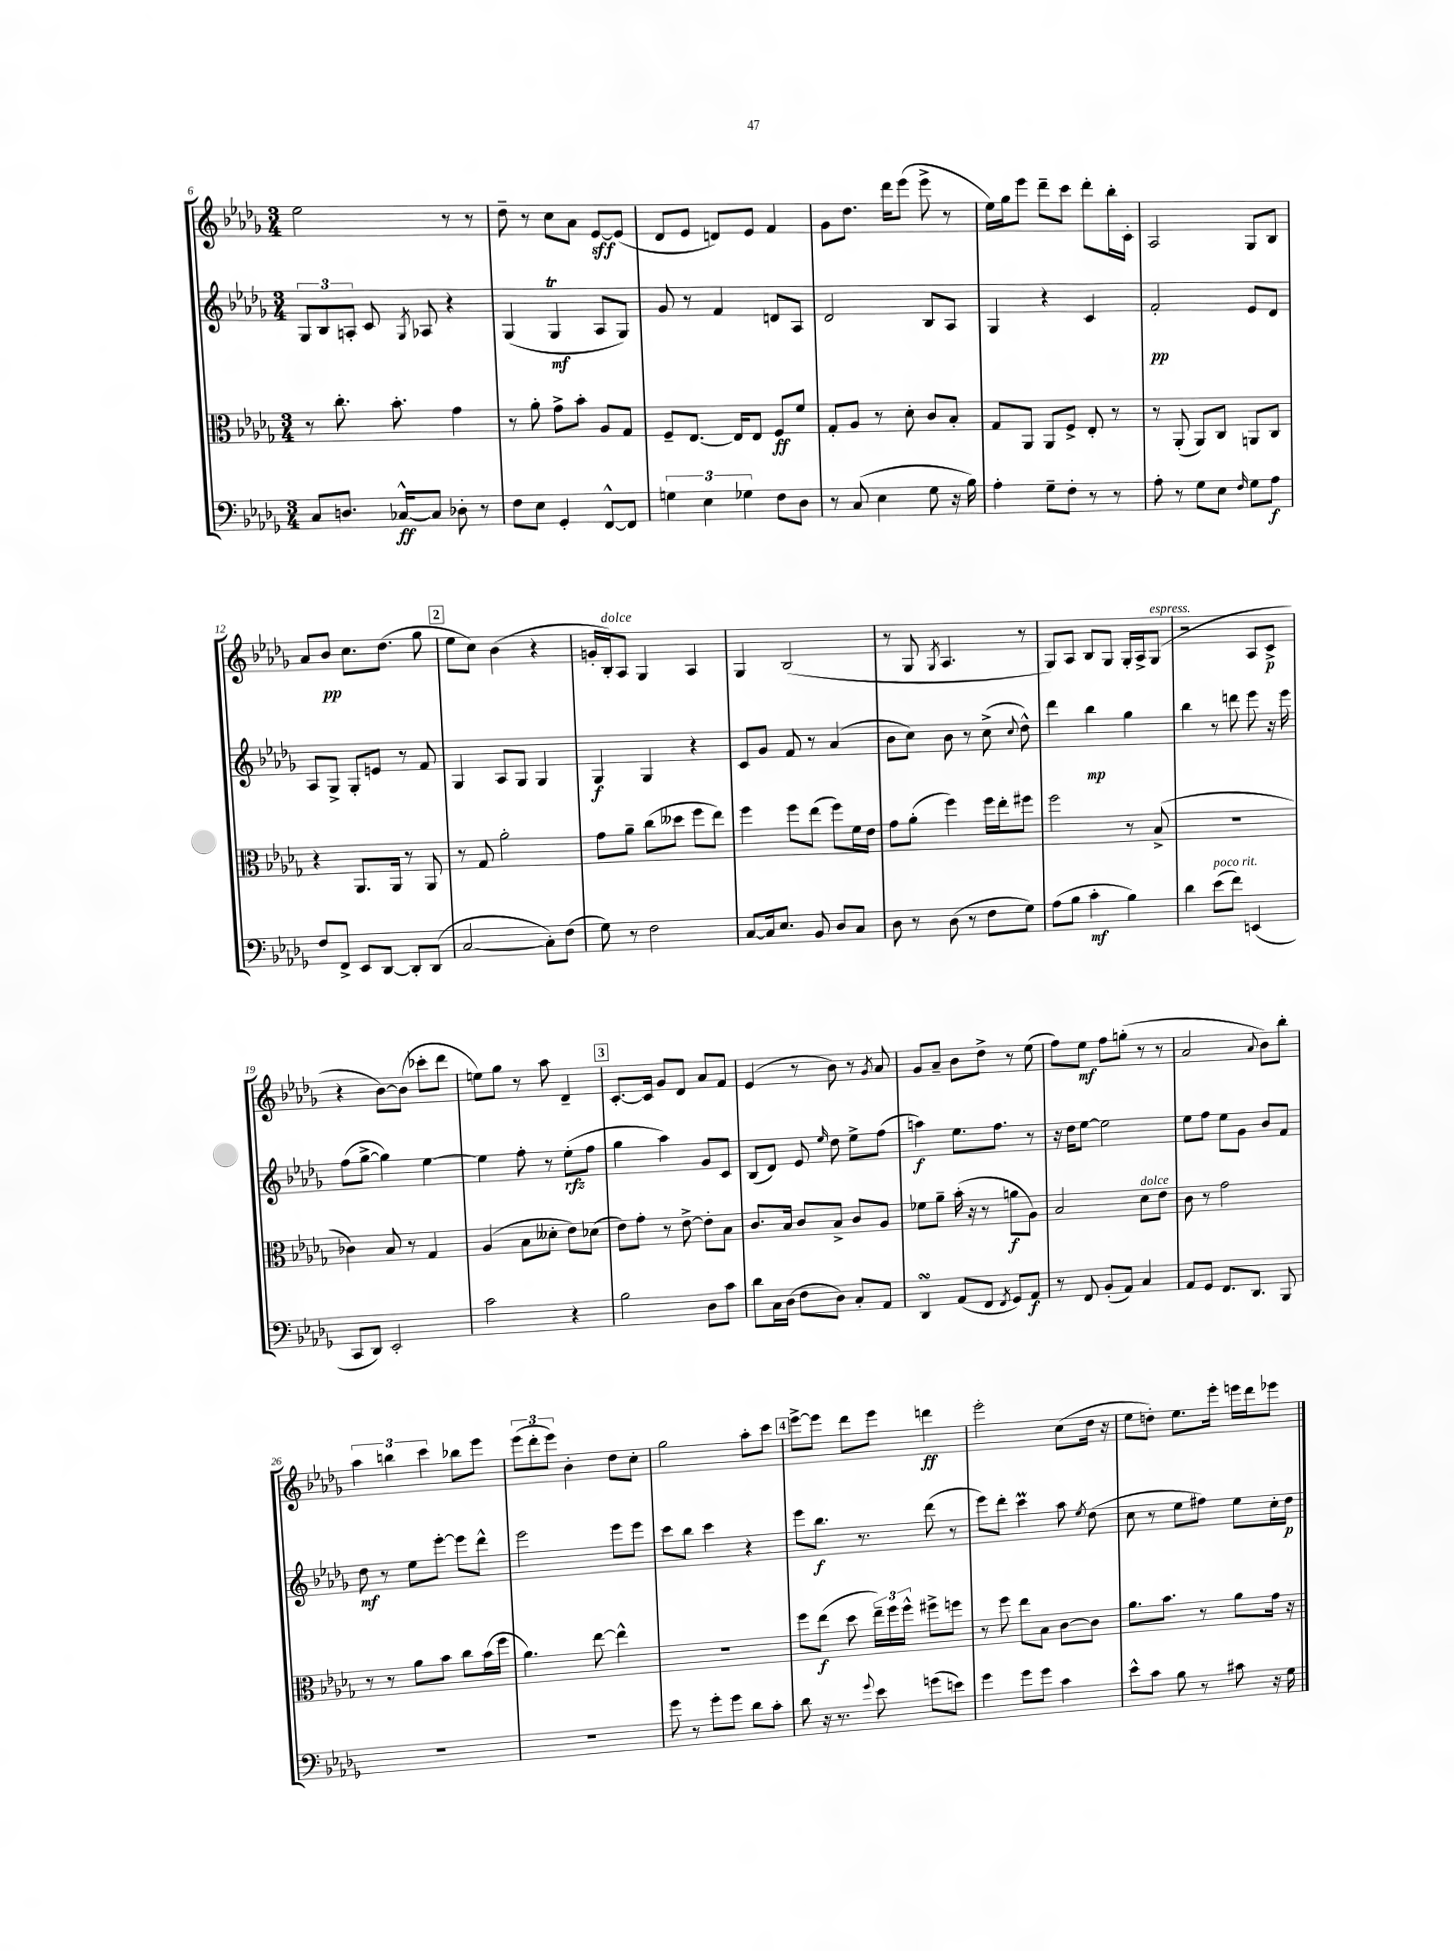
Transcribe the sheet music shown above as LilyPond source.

<<
\new StaffGroup <<
\new Staff = "s0" {
    \clef treble \key des \major \numericTimeSignature \time 3/4
    \autoBeamOff ees''2 r8 r8 |
    des''8-- r8 c''8[ aes'8] ees'8[~\sff ees'8]( |
    des'8[ ees'8] d'8[) ees'8] f'4 |
    ges'8[ des''8.] des'''16[ ees'''8]( ees'''8-> r8 |
    ees''16[) ges''16 ees'''8] des'''8[-- c'''8] des'''8[-. bes''16-. c'16]-. |
    aes2 ges8[ bes8] |
    aes'8[ bes'8]\pp c''8.[ des''8.]( ges''8 |
    \mark \markup { \box "2" } ees''8[ c''8]) bes'4( r4 |
    g'16[-. bes16-.^\markup { \italic "dolce" }) aes8] ges4 aes4 |
    ges4 bes2( |
    r8 ges8 \acciaccatura { ges8 } aes4. r8 |
    ges8[) aes8] bes8[ ges8] ges16[-. aes16-> ges8]^\markup { \italic "espress." }( |
    r2 aes8[ c'8]->\p |
    r4 bes'8[~) bes'8]( ces'''8[-. des'''8] |
    e''8[) ges''8] r8 aes''8 des'4-- |
    \mark \markup { \box "3" } c'8.[~-. c'16] ges'8[ des'8] aes'8[ f'8] |
    ees'4( r8 bes'8) r8 \acciaccatura { ges'8 } aes'8 |
    ges'8[ aes'8]-- bes'8[ des''8]-> r8 ees''8( |
    f''8[) ees''8]\mf f''8[ g''8]-.( r8 r8 |
    aes'2 \appoggiatura { aes'8 } bes'8[) bes''8]-. |
    \tuplet 3/2 { aes''4 b''4 c'''4 } bes''8[ ees'''8] |
    \tuplet 3/2 { ees'''8[( des'''8-. ees'''8]) } bes'4-. des''8[ c''8]-. |
    ges''2 aes''8[-. c'''8] |
    \mark \markup { \box "4" } ees'''8[~-> ees'''8] des'''8[ ees'''8] d'''4\ff |
    ees'''2-. c''8[( des''16] r16 |
    ees''8[ d''8]-.) ees''8.[ ees'''16]-. e'''16[ des'''16 ees'''8] \bar "|." |
}
\new Staff = "s1" {
    \clef treble \key des \major \numericTimeSignature \time 3/4
    \autoBeamOff \tuplet 3/2 { ges8[ bes8 a8]-. } c'8 \acciaccatura { ges8 } aes8 r4 |
    ges4( ges4\trill\mf aes8[ ges8]) |
    ges'8 r8 f'4 d'8[ aes8] |
    des'2 bes8[ aes8] |
    ges4 r4 c'4 |
    f'2-.\pp ees'8[ des'8] |
    aes8[ ges8]-> ges8[-. e'8] r8 f'8 |
    \mark \markup { \box "2" } ges4 aes8[ ges8] ges4 |
    ges4\f ges4 r4 |
    c'8[ ges'8] f'8 r8 aes'4( |
    bes'8[ c''8]) bes'8 r8 c''8->( \appoggiatura { c''8 } des''8-^) |
    des'''4 bes''4\mp ges''4 |
    bes''4 r8 d'''8 ees'''8 r16 ees'''16 |
    f''8[( ges''8]~-> ges''4) ees''4~ |
    ees''4 f''8-. r8 ees''8[-.\rfz( f''8] |
    \mark \markup { \box "3" } ges''4 aes''4) ges'8[ c'8] |
    bes8[( des'8]) ees'8 \grace { ees''16 } des''8 ees''8[-> f''8]( |
    a''4\f) ees''8.[ f''8.] r8 |
    r16 des''16[ ees''8]~ ees''2 |
    ees''8[ f''8] ees''8[ ges'8] bes'8[ f'8] |
    des''8\mf r8 ees''8[ ees'''8]~-. ees'''8[ des'''8]-^ |
    ees'''2 ees'''8[ ees'''8] |
    c'''8[ bes''8] c'''4 r4 |
    \mark \markup { \box "4" } ees'''8[ bes''8.]\f r8. des'''8( r8 |
    ees'''8[) des'''8]-. c'''4\prall aes''8 \acciaccatura { ees''8 } des''8( |
    c''8 r8 ees''8[ fis''8]) ees''8[ c''16-. des''16]\p \bar "|." |
}
\new Staff = "s2" {
    \clef alto \key des \major \numericTimeSignature \time 3/4
    \autoBeamOff r8 c''8.-. bes'8.-. ges'4 |
    r8 aes'8-. ges'8[-> bes'8]-. aes8[ ges8] |
    f8[-- ees8.]~ ees16[ ees8] f8[\ff f'8] |
    ges8[-. aes8] r8 des'8-. c'8[ bes8]-. |
    ges8[ aes,8] aes,8[ f8]-> ees8-. r8 |
    r8 aes,8-.( aes,8[) c8] a,8[ c8] |
    r4 aes,8.[ aes,16] r8 aes,8 |
    \mark \markup { \box "2" } r8 ges8 aes'2-. |
    ges'8[ aes'8]-- c''8[( deses''8] f''8[ ees''8]) |
    f''4 f''8[ ees''8]( f''8[) f'16 ees'16] |
    ges'8[ aes'8]-.( f''4) f''16[ ees''16-. fis''8] |
    f''2 r8 bes8->( |
    R2. |
    ces'4) bes8 r8 ges4 |
    aes4( bes8[ deses'8]-. ees'8[) des'8]( |
    \mark \markup { \box "3" } ees'8[) ges'8]-. r8 ees'8~-> ees'8[-. bes8] |
    c'8.[ bes16] c'8[ bes8]-> c'8[ aes8] |
    fes'8[ aes'8]-- bes'16-.( r16 r8 a'8[\f aes8]) |
    bes2 des'8[^\markup { \italic "dolce" } ees'8] |
    c'8 r8 ges'2 |
    r8 r8 aes'8[ bes'8] c''8[ bes'16( f''16] |
    aes'4.) ees''8~ ees''4-^ |
    R2. |
    \mark \markup { \box "4" } f''8[ ees''8]\f( des''8 \tuplet 3/2 { ees''16[--) f''16 f''16]-^ } fis''8[-> f''8] |
    r8 f''8 ees''8[ bes8] c'8[~ c'8] |
    aes'8.[ bes'8.] r8 aes'8[ ges'16] r16 \bar "|." |
}
\new Staff = "s3" {
    \clef bass \key des \major \numericTimeSignature \time 3/4
    \autoBeamOff c8[ d8.] ces16[~-^\ff ces8] des8-. r8 |
    f8[ ees8] ges,4-. f,8[~-^ f,8] |
    \tuplet 3/2 { g4 ees4 ges4 } f8[ des8] |
    r8 c8( ees4 ges8 r16 bes16) |
    aes4-. ges8[-- f8]-. r8 r8 |
    aes8-. r8 ges8[ ees8] \grace { f16 } ges8[ aes8]\f |
    f8[ f,8]-> ees,8[ des,8]~ des,8[-. des,8]( |
    \mark \markup { \box "2" } c2~ c8[-.) f8]( |
    ges8) r8 f2 |
    c8[~ c16 ees8.] bes,8 des8[ c8] |
    des8 r8 des8( r8 f8[ ges8]) |
    aes8[( bes8] c'4-.\mf bes4) |
    des'4 ees'8[^\markup { \italic "poco rit." }( f'8]) e,4( |
    c,8[ des,8]) ees,2-. |
    c'2 r4 |
    \mark \markup { \box "3" } bes2 des8[ c'8] |
    des'8[ c16 des16]( f8[ des8]) c8[-. aes,8] |
    des,4\turn aes,8[( f,8] \acciaccatura { f,8 } ges,8[) aes,8]\f |
    r8 f,8 bes,8[-.( aes,8]) c4 |
    aes,8[ ges,8] f,8.[ des,8.] bes,,8 |
    R2. |
    R2. |
    ges'8 r8 ges'8[-. ges'8] des'8[ c'8]-. |
    \mark \markup { \box "4" } des'8 r16 r8. \appoggiatura { ges'8 } ees'8 g'8[( e'8]) |
    ges'4 ges'8[ ges'8] c'4 |
    ees'8[-^ c'8] bes8 r8 cis'8 r16 ges16 \bar "|." |
}
>>
>>
\layout { \context { \Score currentBarNumber = #6 } }
